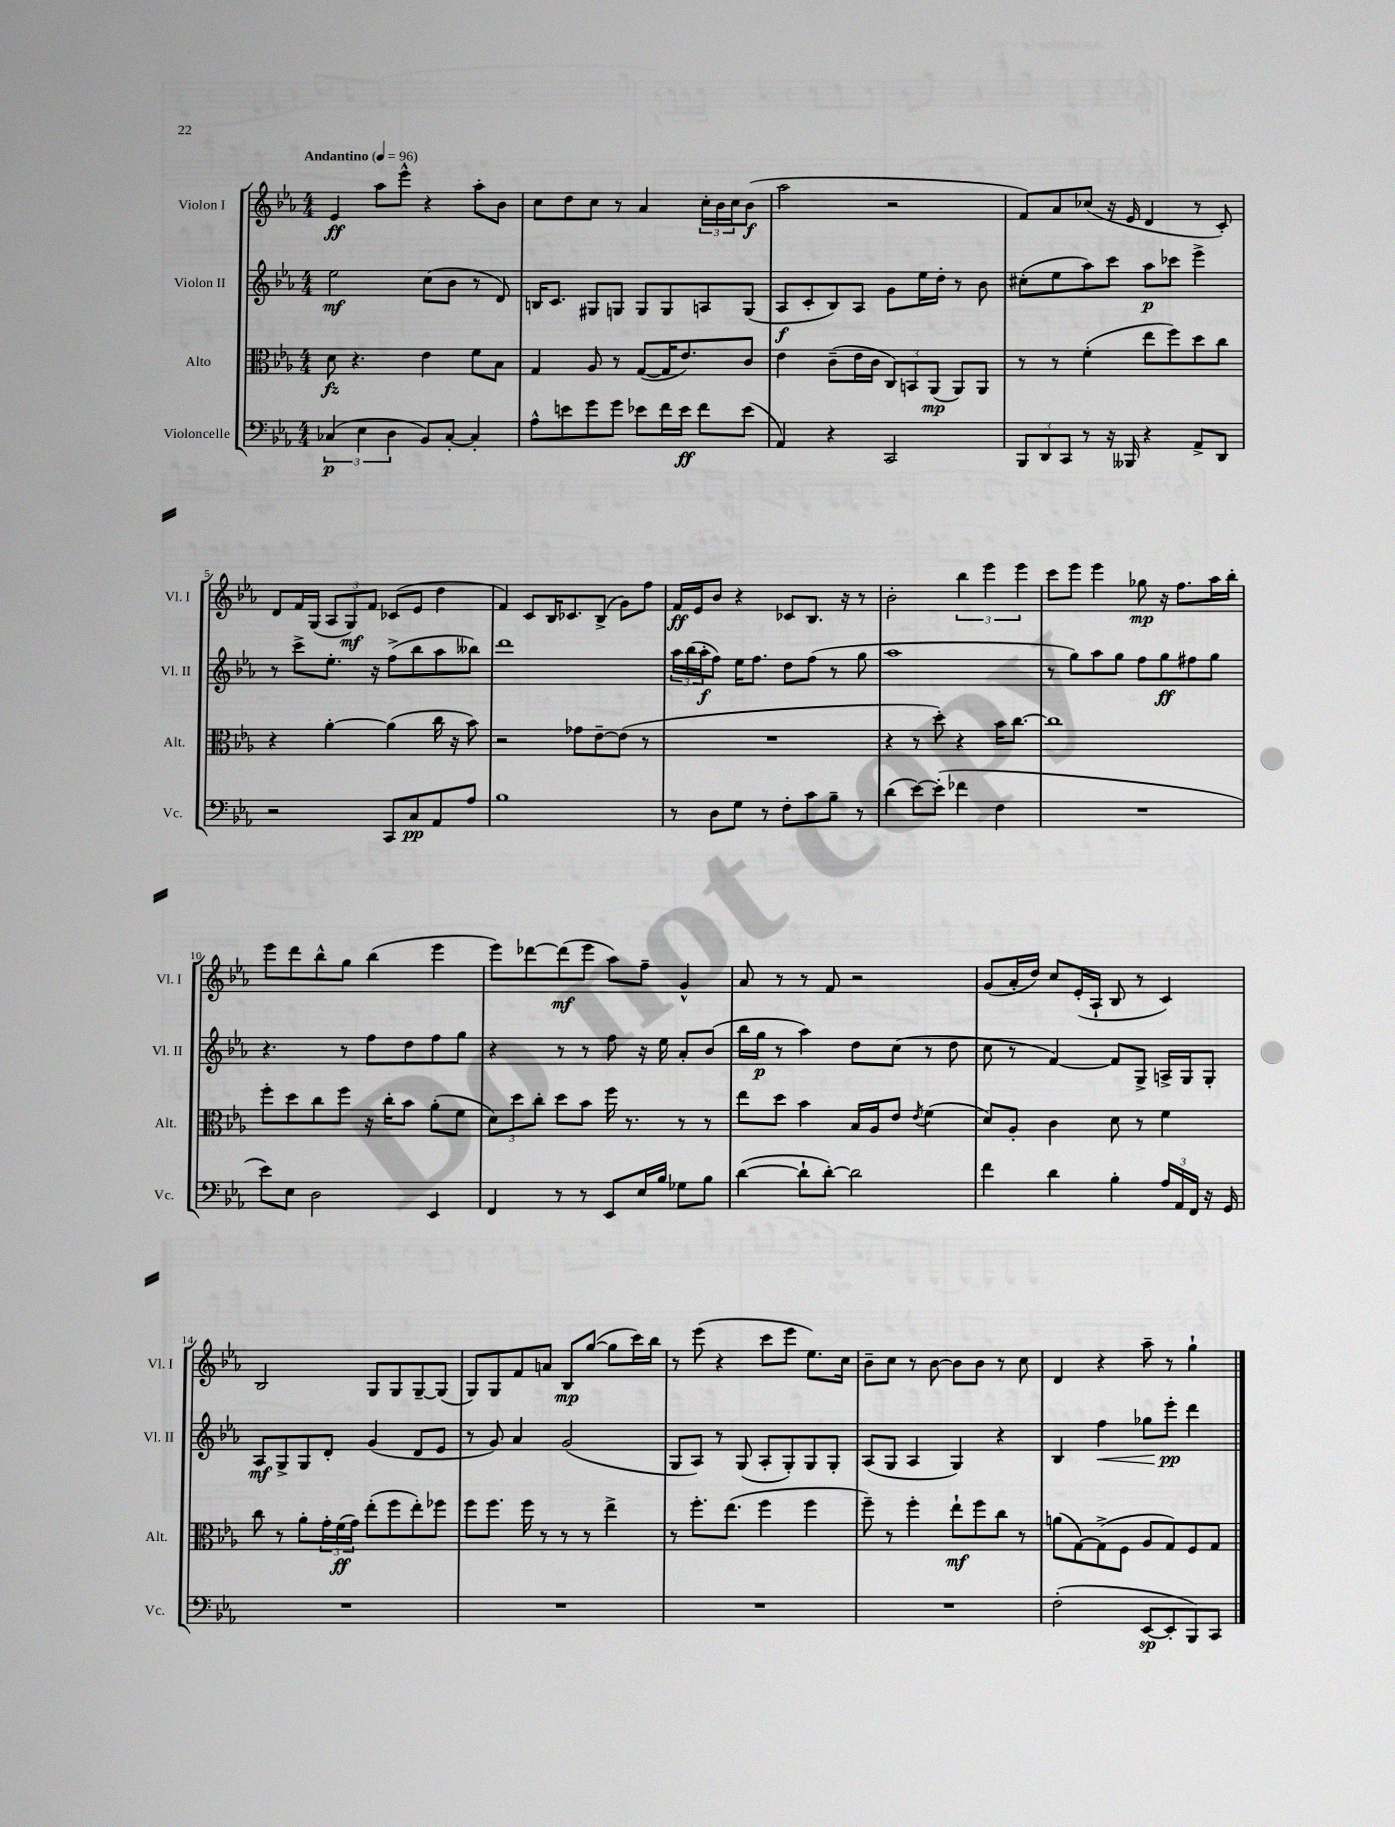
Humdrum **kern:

**kern	**kern	**kern	**kern
*staff4	*staff3	*staff2	*staff1
*clefF4	*clefC3	*clefG2	*clefG2
*k[b-e-a-]	*k[b-e-a-]	*k[b-e-a-]	*k[b-e-a-]
*M4/4	*M4/4	*M4/4	*M4/4
*MM96	*MM96	*MM96	*MM96
(6C-/	8d\	2ee-\	4e-/
.	4.r	.	.
6E-\	.	.	.
.	.	.	8aa-\L
6D\	.	.	.
.	.	.	8eee-^^\J
8BB-/L)	4e-\	(8cc\L	4r
[8C-'/J	.	8b-\J	.
4C-'/]	8f\L	8r	8aa-'\L
.	8B-\J	8d/)	8b-\J
=	=	=	=
8A-^^\L	4G/	16B/LK	8cc\L
.	.	8.c/J	.
8e\	.	.	8dd\
8g\	8A-/	8G#/L	8cc\J
8g\J	8r	8G/J	8r
8e-\L	([8G/L	8G/L	4a-/
16f\L	16G/]K	8G/	.
16e-\JJ	8.e-/)	.	.
8f\L	.	8A/	24cc'\LL
.	.	.	24b-\
.	.	.	24cc\J
(8e-\J	8c/J	(8G/J	(8b-\J
=	=	=	=
4AA-/)	4e-\	8A-/L	2aa-\
.	.	8c'/	.
4r	(8c~\L	8B-/)	.
.	16e-\L	8A-/J	.
.	16c\JJ	.	.
2CC/	12C/L)	8g\L	2r
.	12BB/	.	.
.	.	16ee-\L	.
.	(12AA-/J	.	.
.	.	16dd'\JJ	.
.	8AA-/L)	8r	.
.	8AA-/J	8b-\	.
=	=	=	=
12BBB-/L	8r	(8cc#'\L	8f/L)
12DD/	.	.	.
.	8r	8ee-\	8a-/
12CC/J	.	.	.
8r	(4f'\	8aa-\)	(8cc-/J
16r	.	8ccc\J	16r
16BBB--/	.	.	16e-/
4r	8ee-\L	8aa-\L	4d/
.	8ff\)	8ccc-\J	.
8AA-^/L	8dd\	4eee-^\	8r
8DD/J	8cc\J	.	8c'/)
=	=	=	=
2r	4r	8r	8d/L
.	.	8ccc^\L	16f/L
.	.	.	(16G/JJ
.	[4a-'\	8.ee-'\J	12A-/L
.	.	.	12G/)
.	.	.	12f/J
.	.	16r	.
8CC/L	(4a-\]	(8ff^\L	(8c-/L
8C/	.	8bb-\	8e-/J
8AA-/	16cc\	8aa-\	4dd\
.	16r	.	.
8A-/J	8b-\)	8bb--\J)	.
=	=	=	=
1B-	2r	1ddd	4f/)
.	.	.	8c/L
.	.	.	16B-/K
.	.	.	8.c-/
.	8g-\L	.	.
.	[8e-~\	.	(8B-^/J
.	(8e-\]J	.	8g\L)
.	8r	.	8ff\J
=	=	=	=
8r	1r	24aa-\LL	16f/LL
.	.	(24bb-\	.
.	.	.	16e-/J
.	.	24aa-'\J	.
8D\L	.	8ff\J)	8b-/J
8G\J	.	16ee-\LK	4r
.	.	8.ff\J	.
8r	.	.	.
8F'\L	.	8dd\L	8c-/L
8c\	.	(8ff\J	8.B-/J
8B-~\J	.	8r	.
.	.	.	16r
8r	.	8gg\	8r
=	=	=	=
(4d\	4r	1aa-	2b-'\
[8e-\L)	8r	.	.
(8e-'\]J	8dd'\)	.	.
4f-\	4r	.	6bb-\
.	.	.	6eee-\
4F\	16b-\LK	.	.
.	[8.cc\J	.	.
.	.	.	6eee-\
=	=	=	=
1r	1cc]	8r	8ccc\L
.	.	8gg\L)	8eee-\J
.	.	8aa-\	4eee-\
.	.	8gg\J	.
.	.	8ff\L	8gg-\
.	.	8gg\	16r
.	.	.	8.ff\L
.	.	8ff#\	.
.	.	8gg\J	16aa-\L
.	.	.	16bb-'\JJ
=	=	=	=
8e-\L)	8ff'\L	4.r	8eee-\L
8E-\J	8dd\	.	8ddd\
2D\	8cc\	.	8bb-^^\
.	8ff\J	8r	8gg\J
.	16r	8ff\L	(4bb-\
.	16cc'\LK	.	.
.	8b-\J	8dd\	.
4EE-/	(8a-'\L	8ff\	4eee-\
.	8f\J	8gg\J	.
=	=	=	=
4FF/	12d\L)	4r	8eee-\L)
.	12dd\	.	.
.	.	.	[8ddd-\
.	12cc'\J	.	.
8r	8dd\L	8r	(8ddd-\]
8r	8b-\J	8r	8eee-\J
8EE-/L	16ff\	8ff\	8aa-\L)
.	8.r	.	.
16E-/L	.	16r	8ff~\J
16B-/JJ	.	16ee-\	.
8G-\L	8r	8a-'/L	4g^^/
8B-\J	8r	(8b-/J	.
=	=	=	=
([4d\	8ee-\L	16bb-\LL	8a-/
.	.	16gg\JJ	.
.	8dd\J	8r	8r
8d`\]L	4b-\	4aa-\)	8r
[8d'\J)	.	.	8f/
2d\]	16B-/LL	8dd\L	2r
.	16A-/J	.	.
.	8e-/J	(8cc\J	.
.	8qe-/	.	.
.	(4f\	8r	.
.	.	8dd\	.
=	=	=	=
4f\	8d/L)	8cc\	(8g/L
.	8A-'/J	8r	16a-'/L
.	.	.	16dd/JJ)
4d\	4c\	[4f/)	8cc/L
.	.	.	(16e-'/L
.	.	.	16A-`/JJ
4B-'\	8d\	8f/]L	8B-/
.	8r	8G^/J	8r
24A-/LL	4f\	16A^/LL	4c/)
24AA-/	.	.	.
.	.	16G/J	.
24FF/JJ	.	.	.
16r	.	8G'/J	.
16GG/	.	.	.
=	=	=	=
1r	8cc\	8A-/L	2B-/
.	8r	8G^/	.
.	8a-'\L	8G/	.
.	24g'\L	8d'/J	.
.	(24f\	.	.
.	24g\JJ)	.	.
.	(8ee-'\L	(4g/	8G/L
.	8ff\	.	8G/
.	8ee-'\)	8d/L	[8G~/
.	8ff-\J	8e-/J	(8G/]J
=	=	=	=
1r	8ff\L	8r	8G/L)
.	8.ff\J	8g/)	8G/
.	.	4a-/	8f/
.	16ff\	.	.
.	8r	.	8a/J
.	8r	(2g/	8B-/L
.	8r	.	([8gg/J
.	4ee-^\	.	8gg\]L
.	.	.	16ccc\L)
.	.	.	16bb-\JJ
=	=	=	=
1r	8r	8G/L	8r
.	8.ff'\L	8A-/J)	(8eee-\
.	.	8r	4r
.	(8.ee-\J	.	.
.	.	(8G/	.
.	4ff\	8A-'/L	8ccc\L
.	.	8G'/)	8eee-\J
.	4ff\	8G/	8.ee-\L)
.	.	8G'/J	.
.	.	.	16cc\Jk
=	=	=	=
1r	8ff~\)	(8A-/L	8b-~\L
.	8r	8G/J	8cc\J
.	4ff'\	4A-/	8r
.	.	.	[8b-\
.	8ee-`\L	4G/)	8b-\]L
.	8ff\	.	8b-\J
.	8cc\J	4r	8r
.	8r	.	8cc\
=	=	=	=
(2F'\	(8a\L	4B-/	4d/
.	[8G\)	.	.
.	(8G^\]	4ff\	4r
.	8F\J	.	.
[8EE-/L	8A-/L	8gg-\L	8aa-~\
8EE-'/]	8G/)	8eee-'\J	8r
8BBB-/)	8F/	4ddd\	4gg`\
8CC/J	8G/J	.	.
==	==	==	==
*-	*-	*-	*-
